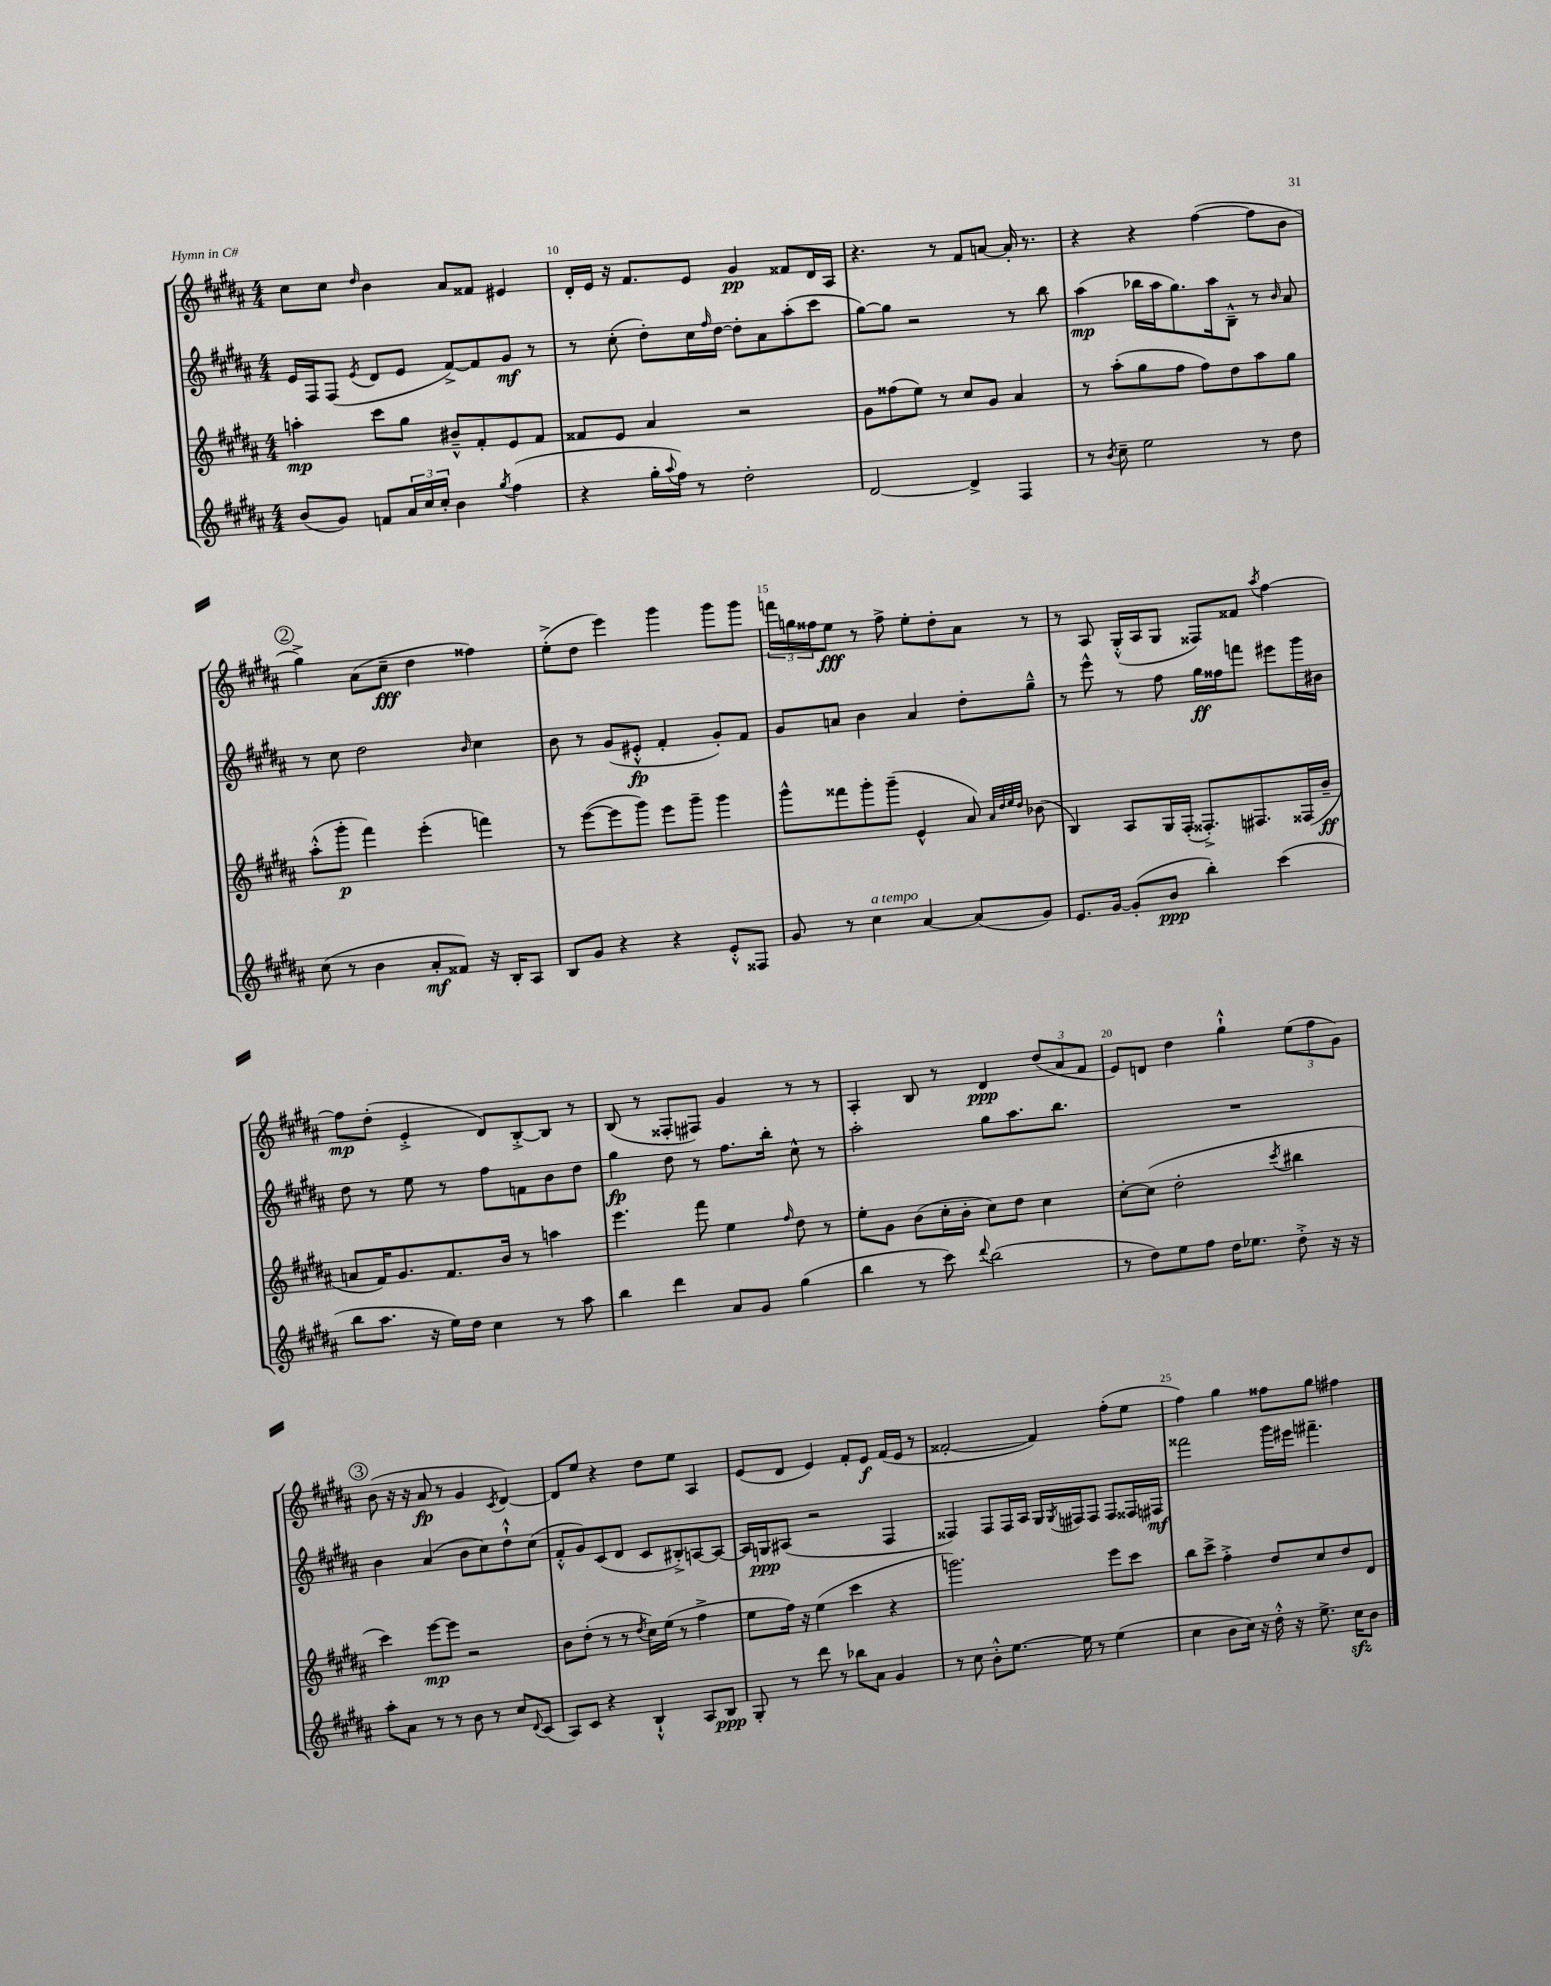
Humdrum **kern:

**kern	**dynam	**kern	**dynam	**kern	**dynam	**kern	**dynam
*part4	*part4	*part3	*part3	*part2	*part2	*part1	*part1
*staff4	*staff4	*staff3	*staff3	*staff2	*staff2	*staff1	*staff1
*clefG2	*	*clefG2	*	*clefG2	*	*clefG2	*
*k[f#c#g#d#a#]	*	*k[f#c#g#d#a#]	*	*k[f#c#g#d#a#]	*	*k[f#c#g#d#a#]	*
*M4/4	*	*M4/4	*	*M4/4	*	*M4/4	*
=9	=9	=9	=9	=9	=9	=9	=9
(8b/L	.	4aan'\	mp	16e/LL	.	8cc#\L	.
.	.	.	.	16F#/J	.	.	.
8g#/J)	.	.	.	(8F#/J	.	8cc#\J	.
.	.	.	.	8qe/	.	16qqdd#/	.
8fn/L	.	8ccc#\L	.	8d#/L	.	4b\	.
24a#/L	.	8gg#\J	.	8e/J	.	.	.
24cc#/	.	.	.	.	.	.	.
24cc#'/JJ	.	.	.	.	.	.	.
4b\	.	8b#X~^^/L	.	[8f#^/L)	.	8a#/L	.
.	.	8f#'/	.	8f#/]	.	8f##X/J	.
8qgg#/	.	.	.	.	.	.	.
(4ff#\	.	8e/	.	8g#/J	mf	4e#X/	.
.	.	8f#/J	.	8r	.	.	.
=10	=10	=10	=10	=10	=10	=10	=10
4r	.	8f##X/L	.	8r	.	16d#'/LL	.
.	.	.	.	.	.	16e/JJ	.
.	.	8e/J	.	(8cc#'\	.	16r	.
.	.	.	.	.	.	8.f#/L	.
16gg#'\LL	.	4a#/	.	8dd#'\L)	.	.	.
8qqaa#/	.	.	.	.	.	.	.
16ff#\JJ)	.	.	.	.	.	.	.
8r	.	.	.	16cc#\L	.	8e/J	.
.	.	.	.	16qqff#/	.	.	.
.	.	.	.	[16dd#\JJ	.	.	.
2dd#'\	.	2r	.	8dd#'\L]	.	4g#/	pp
.	.	.	.	8a#\	.	.	.
.	.	.	.	(8aa#'\	.	8f##X/L	.
.	.	.	.	8ccc#\J	.	16d#/L	.
.	.	.	.	.	.	16A#/JJ	.
=11	=11	=11	=11	=11	=11	=11	=11
[2d#/	.	8g#\L	.	[8gg#\L)	.	4.r	.
.	.	(8ff##X\	.	8gg#\J]	.	.	.
.	.	8ee\J)	.	2r	.	.	.
.	.	8r	.	.	.	8r	.
4d#^/]	.	8cc#/L	.	.	.	8f#/L	.
.	.	8g#/J	.	.	.	[8an/J	.
4F#/	.	4a#/	.	8r	.	16a'/]	.
.	.	.	.	.	.	8.r	.
.	.	.	.	8bb\	.	.	.
=12	=12	=12	=12	=12	=12	=12	=12
8r	.	8r	.	(4aa#\	mp	4r	.
8qb/	.	.	.	.	.	.	.
8cc#~\	.	(8aa#'\L	.	.	.	.	.
2ee\	.	8gg#\	.	16bb-X\LL	.	4r	.
.	.	.	.	16aa#\J	.	.	.
.	.	8ff#\J	.	8.gg#\)	.	.	.
.	.	8ff#\L)	.	.	.	([4ff#\	.
.	.	.	.	16aa#\k	.	.	.
.	.	8dd#\	.	8B~^^\J	.	.	.
8r	.	8aa#\	.	8r	.	8ff#\L]	.
.	.	.	.	16qqb/	.	.	.
8dd#\	.	8gg#\J	.	8a#/	.	8b\J	.
!!LO:LB:g=z
!!LO:REH:place=s1:t=2
=13	=13	=13	=13	=13	=13	=13	=13
(8cc#\	.	(8aa#'^^\L	.	8r	.	4gg#^\)	.
8r	.	8ggg#'\J	p	8cc#\	.	.	.
4b\	.	4fff#\)	.	2dd#\	.	(8a#\L	.
.	.	.	.	.	.	8cc#~\J	fff
8a#'/L	mf	(4eee'\	.	.	.	4dd#\	.
8f##X/J)	.	.	.	.	.	.	.
.	.	.	.	16qqb/	.	.	.
16r	.	4fffn\)	.	4cc#\	.	4ff##X\)	.
16B'/KL	.	.	.	.	.	.	.
8A#/J	.	.	.	.	.	.	.
=14	=14	=14	=14	=14	=14	=14	=14
8B/L	.	8r	.	8b\	.	(8ee'^\L	.
8g#/J	.	([8eee\L	.	8r	.	8dd#\J	.
4r	.	8eee\]	.	(8g#/L	.	4eee\)	.
.	.	8ggg#\J)	.	8e#X'^^/J	fp	.	.
4r	.	8eee\L	.	4f#'/	.	4ggg#\	.
.	.	8ggg#~\J	.	.	.	.	.
8e'^^/L	.	4ggg#\	.	8g#'/L)	.	8ggg#\L	.
8F##X/J	.	.	.	8f#/J	.	8ggg#\J	.
=15	=15	=15	=15	=15	=15	=15	=15
8g#/	.	8ggg#^^\L	.	8g#/L	.	24fffn\LL	.
.	.	.	.	.	.	24ggn\	.
.	.	.	.	.	.	24ff##X\J	.
8r	.	8fff##X\	.	8an/J	.	8ee\J	fff
!LO:TX:a:i:t=a tempo	!	!	!	!	!	!	!
4cc#\	.	8ggg#'\	.	4b\	.	8r	.
.	.	(8ggg#~\J	.	.	.	8ff##^\	.
[4a#/	.	4e^^/	.	4a/	.	8ee'\L	.
.	.	.	.	.	.	8dd#'\	.
(8a#/L]	.	8a#/)	.	8dd#'\L	.	8a#\J	.
.	.	32qqa#/LLL	.	.	.	.	.
.	.	32qqdd#/	.	.	.	.	.
.	.	32qqee/	.	.	.	.	.
.	.	32qqdd#/JJJ	.	.	.	.	.
8g#/J)	.	(8b-X\	.	8gg#~^^\J	.	8r	.
=16	=16	=16	=16	=16	=16	=16	=16
8.e/L	.	4B/)	.	8r	.	8r	.
.	.	.	.	8eee^^\	.	8A#/	.
[16g#/Jk	.	.	.	.	.	.	.
(8g#'/L]	.	8A#/L	.	8r	.	(16G#'^^/LL	.
.	.	.	.	.	.	16A#/J	.
8b/J	ppp	16G#/L	.	8ff#\	.	8G#/J	.
.	.	(16F#'/JJ	.	.	.	.	.
4bb'\)	.	8.F##X'^/L)	.	16gg#\LL	ff	8F##X/L)	.
.	.	.	.	16ff##X\J	.	.	.
.	.	.	.	8fffn\J	.	8f##X/J	.
.	.	8.F#X/	.	.	.	.	.
.	.	.	.	.	.	8qaa#/	.
(4ccc#\	.	.	.	8eee#X\L	.	[4ff#\	.
.	.	(16F##X/L	.	16ggg#\L	.	.	.
.	.	16b~/JJ	ff	16b#X\JJ	.	.	.
!!LO:LB:g=z
=17	=17	=17	=17	=17	=17	=17	=17
8bb\L	.	8an/L	.	8dd#\	.	8ff#\L]	mp
8.aa#\J	.	16f#/K)	.	8r	.	(8dd#'\J	.
.	.	8.g#/	.	.	.	.	.
.	.	.	.	8ee\	.	4e'^/	.
16r	.	.	.	.	.	.	.
16ee\LL)	.	8.f#/	.	8r	.	.	.
16dd#\JJ	.	.	.	.	.	.	.
4cc#\	.	.	.	8ff#\L	.	8d#/L)	.
.	.	16b/Jk	.	.	.	.	.
.	.	8r	.	8fn\	.	[8B'^/	.
8r	.	4aan\	.	8b\	.	8B/J]	.
8aa#\	.	.	.	8dd#\J	.	8r	.
=18	=18	=18	=18	=18	=18	=18	=18
4bb\	.	4.eee\	.	4gg#\	fp	(8B/	.
.	.	.	.	.	.	8r	.
4ddd#\	.	.	.	8dd#\	.	8F##X'/L	.
.	.	8fff#\	.	8r	.	8F#X/J)	.
8a#/L	.	4ee\	.	8.ff#\L	.	4g#/	.
8g#/J	.	.	.	.	.	.	.
.	.	.	.	16bb'\Jk	.	.	.
.	.	16qqff#/	.	.	.	.	.
(4gg#\	.	8dd#\	.	8cc#^^\	.	8r	.
.	.	8r	.	8r	.	8r	.
=19	=19	=19	=19	=19	=19	=19	=19
4bb\	.	8ee'\L	.	2aa#'\	.	4A#'/	.
.	.	8g#\J	.	.	.	.	.
8r	.	(8b\L	.	.	.	8B/	.
8ccc#\)	.	16cc#'\L	.	.	.	8r	.
.	.	16b'\JJ	.	.	.	.	.
8qqddd#/	.	.	.	.	.	.	.
(2bb\	.	8cc#\L)	.	8gg#\L	.	4d#/	ppp
.	.	8dd#\J	.	8.aa#\	.	.	.
.	.	4cc#\	.	.	.	(12dd#/L	.
.	.	.	.	8.bb\J	.	.	.
.	.	.	.	.	.	12a#/	.
.	.	.	.	.	.	12f#/J	.
=20	=20	=20	=20	=20	=20	=20	=20
8r	.	[8cc#'\L	.	1r	.	8e/L)	.
8dd#\L)	.	(8cc#\J]	.	.	.	8dn/J	.
8ee\	.	2dd#'\	.	.	.	4dd#\	.
8ff#\J	.	.	.	.	.	.	.
16dd#\KL	.	.	.	.	.	4gg#`^^\	.
8.ee-X\J	.	.	.	.	.	.	.
.	.	8qccc#/	.	.	.	.	.
8dd#'^\	.	4bb#X\	.	.	.	(12ee\L	.
.	.	.	.	.	.	12ff#\	.
16r	.	.	.	.	.	.	.
.	.	.	.	.	.	12g#\J)	.
16r	.	.	.	.	.	.	.
!!LO:LB:g=z
!!LO:REH:place=s1:t=3
=21	=21	=21	=21	=21	=21	=21	=21
8aa#'\L	.	4ccc#\)	.	4b\	.	(8b\	.
8a#\J	.	.	.	.	.	16r	.
.	.	.	.	.	.	16r	.
8r	.	[8eee\L	mp	(4a#/	.	8a#/	fp
8r	.	8eee\J]	.	.	.	8r	.
8b\	.	2r	.	8b\L	.	4g#/	.
8r	.	.	.	8cc#\)	.	.	.
.	.	.	.	.	.	8qc#/	.
8cc#/L	.	.	.	8dd#`^^\	.	[4d#/)	.
8qqd#/	.	.	.	.	.	.	.
(8c#/J	.	.	.	(8cc#\J	.	.	.
=22	=22	=22	=22	=22	=22	=22	=22
8A#/L)	.	8b\L	.	8f#'^^/L	.	8d#/L]	.
8c#/J	.	(8dd#'\J	.	8g#/)	.	8ee/J	.
4r	.	8r	.	(8c#/	.	4r	.
.	.	8r	.	8d#/J	.	.	.
.	.	8qdd#/	.	.	.	.	.
4B`^^/	.	16cc#\LL)	.	8c#/L	.	8dd#\L	.
.	.	(16ee\JJ	.	.	.	.	.
.	.	8r	.	8B#X'^/)	.	8ee\J	.
8A#/L	.	4ff#^\	.	[8An/	.	4A#/	.
8B/J	ppp	.	.	8A/J_	.	.	.
=23	=23	=23	=23	=23	=23	=23	=23
8G#'/	.	8ee\L	.	16A/LL]	.	(8e/L	.
.	.	.	.	16Gn/J	ppp	.	.
8r	.	16ff#\Jk)	.	(8A#X/J	.	8d#/J	.
.	.	16r	.	.	.	.	.
8ddd#\	.	(4ee\	.	2r	.	4e/)	.
8r	.	.	.	.	.	.	.
8bb-X\L	.	4ccc#\	.	.	.	8f#'/L	.
8a#\J	.	.	.	.	.	8e/J	f
4g#/	.	4r	.	4F#/	.	(16f#/LL	.
.	.	.	.	.	.	16e/JJ	.
.	.	.	.	.	.	8r	.
=24	=24	=24	=24	=24	=24	=24	=24
8r	.	2.gggn\)	.	4F##X/)	.	[2f##X'/	.
8cc#\	.	.	.	.	.	.	.
8b'^^\L	.	.	.	8F##/L	.	.	.
[8.ee\J	.	.	.	16F##/L	.	.	.
.	.	.	.	16A#/JJ	.	.	.
.	.	.	.	16G#/LL	.	4f##/])	.
.	.	.	.	8qG#/	.	.	.
16ee\]	.	.	.	16F#X/J	.	.	.
8r	.	.	.	8F#/J	.	.	.
(4ee\	.	8eee\L	.	8F#/L	.	(8ff#'\L	.
.	.	8ccc#\J	.	16F##X/L	.	8ee\J	.
.	.	.	.	16F#X/JJ	mf	.	.
=25	=25	=25	=25	=25	=25	=25	=25
4cc#\	.	8bb\L	.	2fff##X\	.	4ff#\)	.
.	.	8ccc#^\J	.	.	.	.	.
8b\L	.	4ff#'^\	.	.	.	4gg#\	.
16cc#\Jk)	.	.	.	.	.	.	.
16r	.	.	.	.	.	.	.
16dd#'^^\	.	8dd#/L	.	16ggg#\LL	.	8ff##X\L	.
16r	.	.	.	16eee#X\JJ	.	.	.
8.ee^\	.	8cc#/	.	4.fff#X~\	.	8gg#\J	.
.	.	8dd#/	.	.	.	4ff#X\	.
16cc#zz\KL	.	.	.	.	.	.	.
8b\J	.	8d#/J	.	.	.	.	.
==	==	==	==	==	==	==	==
*-	*-	*-	*-	*-	*-	*-	*-
